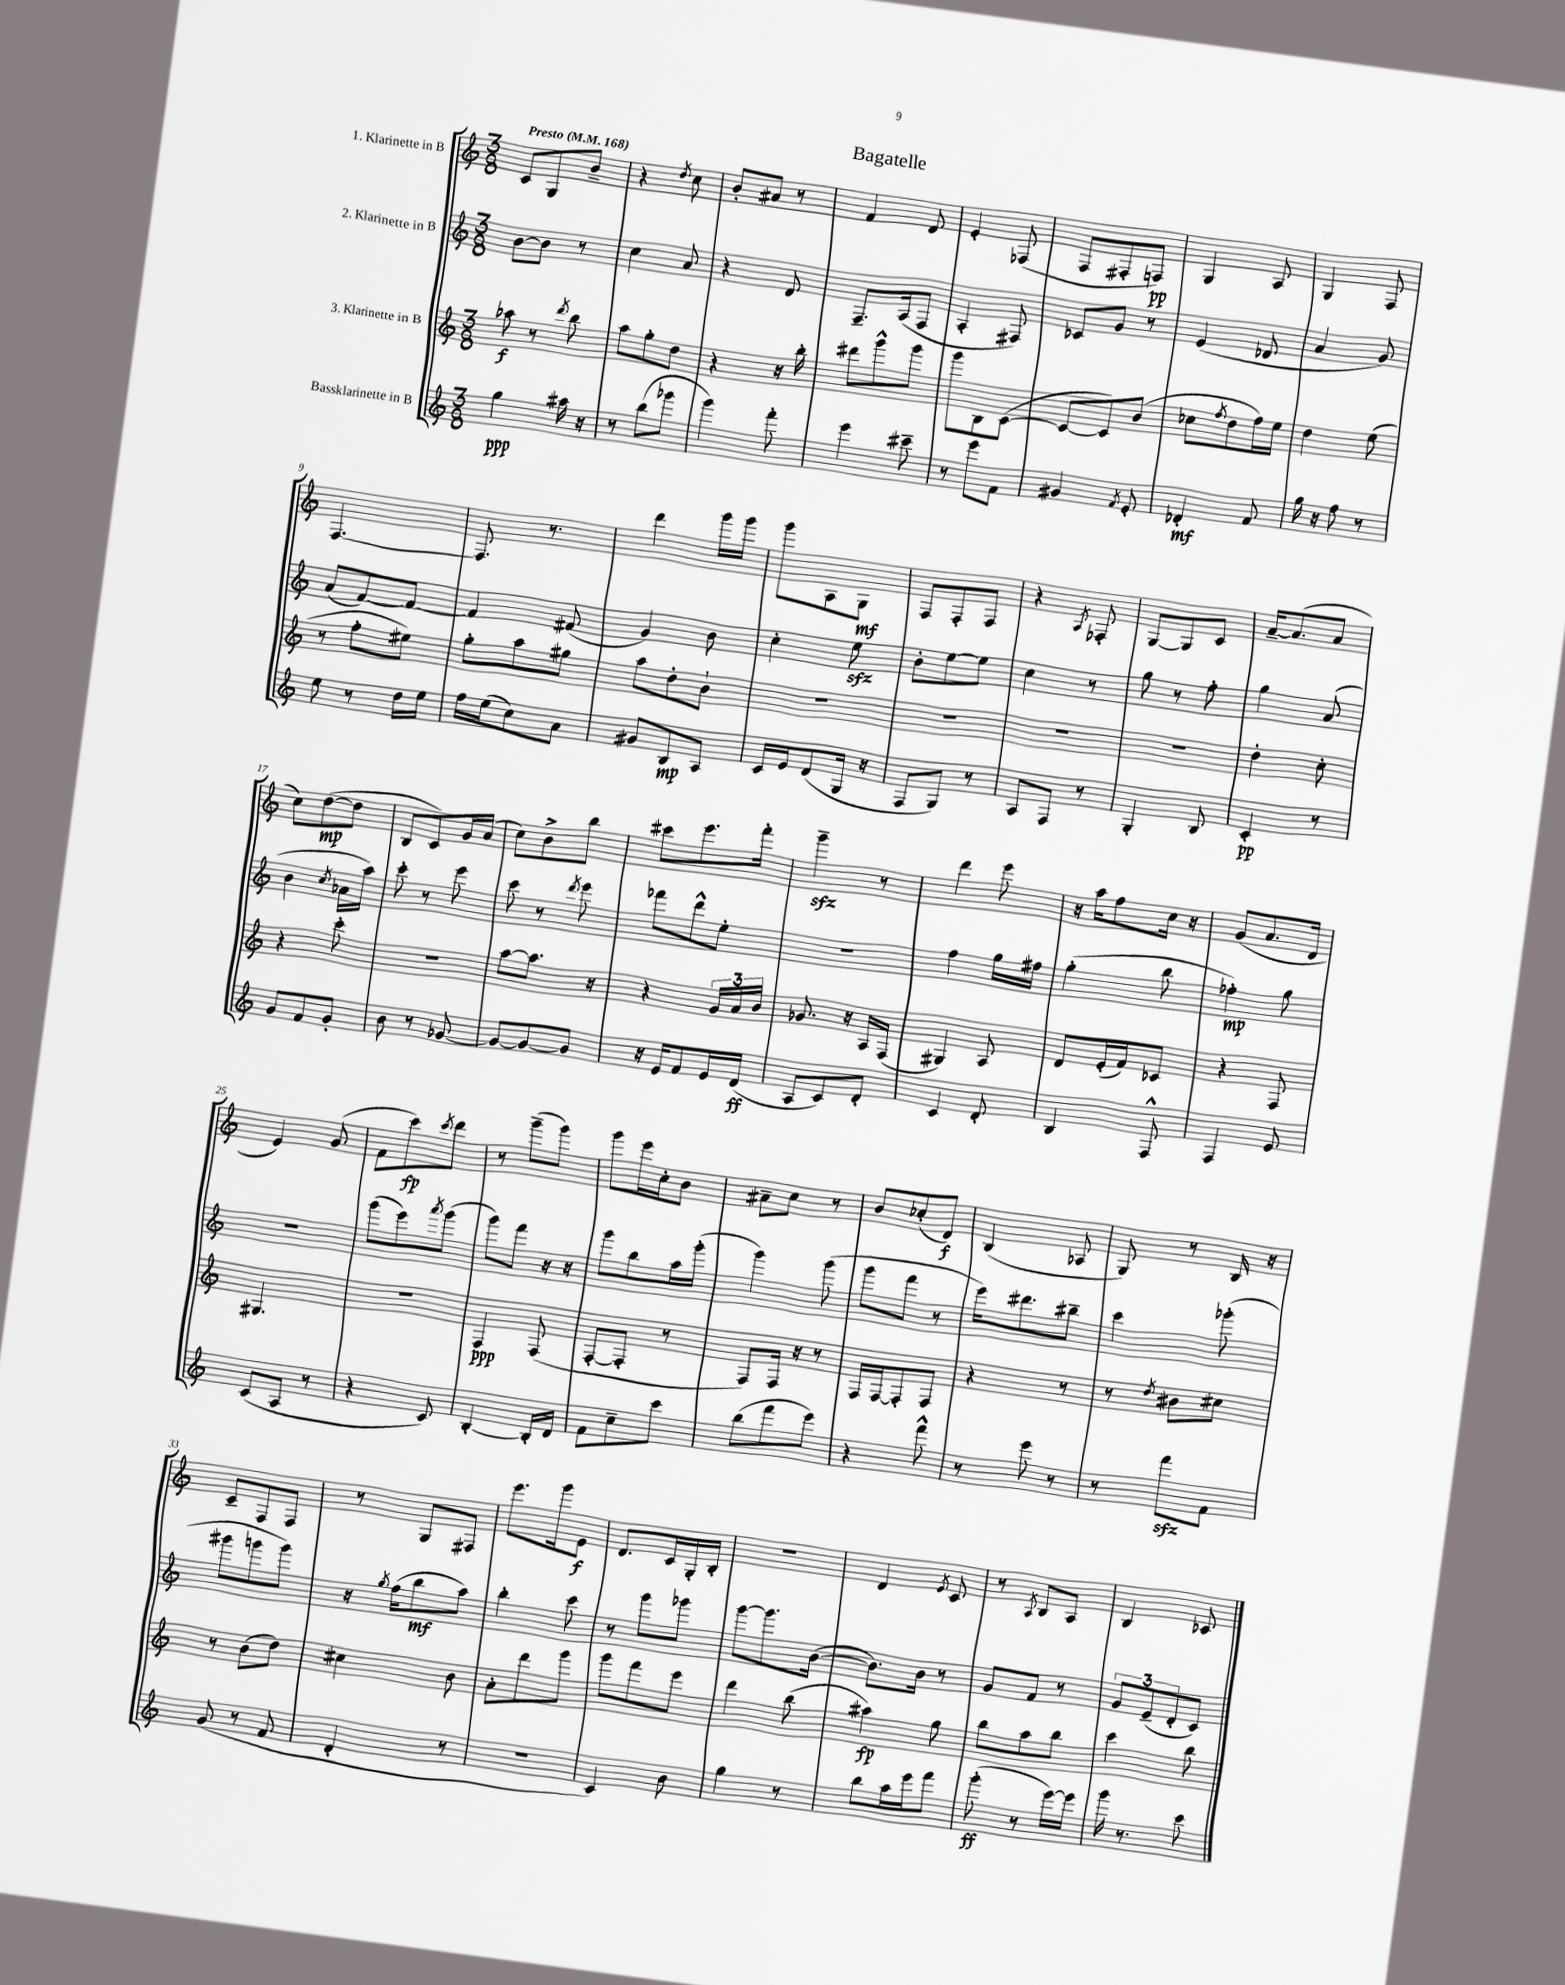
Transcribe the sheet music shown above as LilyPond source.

\header { title = "Bagatelle" }
<<
\new StaffGroup <<
\new Staff = "s0" \with { instrumentName = "1. Klarinette in B" } {
    \clef treble \key c \major \numericTimeSignature \time 3/8 \tempo "Presto" 4 = 168
    c'8 g8 b'8-- |
    r4 \acciaccatura { d''8 } c''8 |
    b'8-. ais'8 r8 |
    f'4 d'8 |
    e'4-. fes8( |
    f8 fis8-. f8\pp) |
    g4 a8 |
    g4 f8 |
    f4.~ |
    f8. r8. |
    d'''4 g'''16 g'''16 |
    g'''8 a8 g8\mf |
    f8 f8-. f8 |
    r4 \acciaccatura { a8 } fes8-. |
    g8~ g8 c'8 |
    a'16~-- a'8.( a'8 |
    c''8) d''8~\mp( d''8 |
    b8 c'8) g'16 a'16( |
    c''8) b'8-> b''8 |
    cis'''8 e'''8. f'''16-. |
    g'''4--\sfz r8 |
    d'''4 e'''8 |
    r16 a''16 f''8 c''16 r16 |
    g'8( a'8. d'16 |
    e'4) g'8( |
    f'8 c'''8\fp) \acciaccatura { c'''8 } d'''8 |
    r8 g'''8--( g'''8) |
    g'''8 e'''16 c''16-. b'8 |
    ais'8-- c''8 r8 |
    b'8 ces''8-.( d'8\f) |
    b4( aes8 |
    g8) r8 b16 r16 |
    c'8-- f8 f8 |
    r8 g8 fis8 |
    e'''8. g'''16 e'8\f |
    d'8. c'16 g16-. b16-. |
    r4. |
    d'4 \acciaccatura { e'8 } c'8 |
    r8 \acciaccatura { a8 } b8 a8 |
    b4 ces'8 \bar "|." |
}
\new Staff = "s1" \with { instrumentName = "2. Klarinette in B" } {
    \clef treble \key c \major \numericTimeSignature \time 3/8
    b'8~ b'8 r8 |
    c''4 a'8 |
    r4 d'8 |
    f8.-- a16( f8 |
    a4-. fis8) |
    ces'8 g'8 r8 |
    e'4( des'8 |
    a'4 g'8) |
    a'8( f'8~) f'8~ |
    f'4 fis'8( |
    g'4) b'8 |
    c''4-. e''8\sfz |
    b'8-. e''8~ e''8 |
    c''4 r8 |
    g''8 r8 f''8-. |
    g''4 a'8( |
    b'4 \acciaccatura { c''8 } aes'16 a''16) |
    c'''8-. r8 e'''8 |
    c'''8 r8 \acciaccatura { d'''8 } e'''8 |
    fes'''8 d'''8-^ e''8-. |
    R4. |
    f''4 g''16 fis''16 |
    g''4-.( b''8 |
    fes''4-.\mp) g''8 |
    R4. |
    g'''8( e'''8) \acciaccatura { a'''8 } g'''8( |
    g'''8) f'''8 r16 r16 |
    g'''8 b''8 a''16 g'''16-.( |
    g'''4) g'''8( |
    g'''8 f'''8 r8 |
    e'''16) dis'''8. bis''8-- |
    c'''4 ges'''8-.( |
    gis'''8 g'''8 g'''8) |
    r16 \acciaccatura { g''8 } f''16( b''8\mf a''8) |
    b''4-. c'''8 |
    r8 g'''8 ges'''8 |
    g'''8~ g'''8. b'16~( |
    b'8.) b'16 r8 |
    g'8 f'8 r8 |
    \tuplet 3/2 { g'8 e'8--( d'8-. } c'8) \bar "|." |
}
\new Staff = "s2" \with { instrumentName = "3. Klarinette in B" } {
    \clef treble \key c \major \numericTimeSignature \time 3/8
    aes''8\f r8 \acciaccatura { d'''8 } b''8 |
    a''8 g''8-. d''8 |
    r4 r16 b''16-. |
    dis'''8 g'''8-^ g'''8 |
    g'''8 b8 c'8~( |
    c'8~ c'8) b'8( |
    ces''8 \acciaccatura { f''8 } d''8 f''16) e''16 |
    d''4 e''8( |
    r8 f''8-. eis''8) |
    g''8-. a''8 gis''8 |
    a''8 d''8-. b'8-! |
    R4. |
    R4. |
    R4. |
    R4. |
    d''4-. c''8-. |
    r4 c'''8-. |
    r4. |
    a''8~ a''8. r16 |
    r4 \tuplet 3/2 { g'16 a'16 b'16 } |
    ges'8. r16 a16 f16( |
    gis4) a8 |
    d'8 e'16-.( f'16) ces'8 |
    r4 f8 |
    gis4. |
    r4. |
    f4\ppp f8( |
    f8~-. f8-. r8 |
    f8) f16 r16 r8 |
    f16 f16~ f8-. f8 |
    r4 r8 |
    r8 \acciaccatura { d''8 } bis'8 cis''8 |
    r8 b'8( d''8) |
    cis''4 b'8 |
    a'8-. d'''8 g'''8 |
    g'''8 f'''8 e'''8 |
    d'''4 b''8( |
    ais''4\fp) g''8 |
    b''8 a''8 b''8 |
    c'''4 b''8 \bar "|." |
}
\new Staff = "s3" \with { instrumentName = "Bassklarinette in B" } {
    \clef treble \key c \major \numericTimeSignature \time 3/8
    g''4\ppp ais''16 r16 |
    r8 b''8( ges'''8 |
    g'''4) f'''8-. |
    e'''4 cis'''8-- |
    r8 e'''8 f'8 |
    gis'4 \acciaccatura { f'8 } e'8-. |
    des'4-.\mf f'8 |
    g''16 r16 f''8 r8 |
    e''8 r8 d''16 e''16 |
    f''16 e''16( c''8) a'8 |
    gis'8 b8\mp a8 |
    c'16 e'16 d'8( g16 r16 |
    f8 g8) r8 |
    a8 f8 r8 |
    g4-. b8 |
    c'4-.\pp r8 |
    g'8 f'8 g'8-. |
    b'8 r8 ges'8~ |
    ges'8~ ges'8~ ges'8 |
    r16 e'16 f'8 e'16 d'16\ff( |
    a8 c'8) d'8-. |
    c'4 d'8-. |
    b4 f8-^ |
    f4 e'8 |
    c'8( a8 r8 |
    r4 c'8) |
    b4~-. b16-. d'16 |
    f'8 c''8-- c'''8 |
    b''8( f'''8 e'''8) |
    r4 f'''8-^ |
    r8 e'''8 r8 |
    r8 f'''8\sfz f'8 |
    g'8( r8 f'8 |
    d'4-. r8 |
    R4. |
    c'4) b'8 |
    g''4 r8 |
    b''8 a''16 e'''16 f'''8 |
    g'''8-.\ff( r8 e'''16~) e'''16 |
    g'''16 r8. c'''8 \bar "|." |
}
>>
>>
